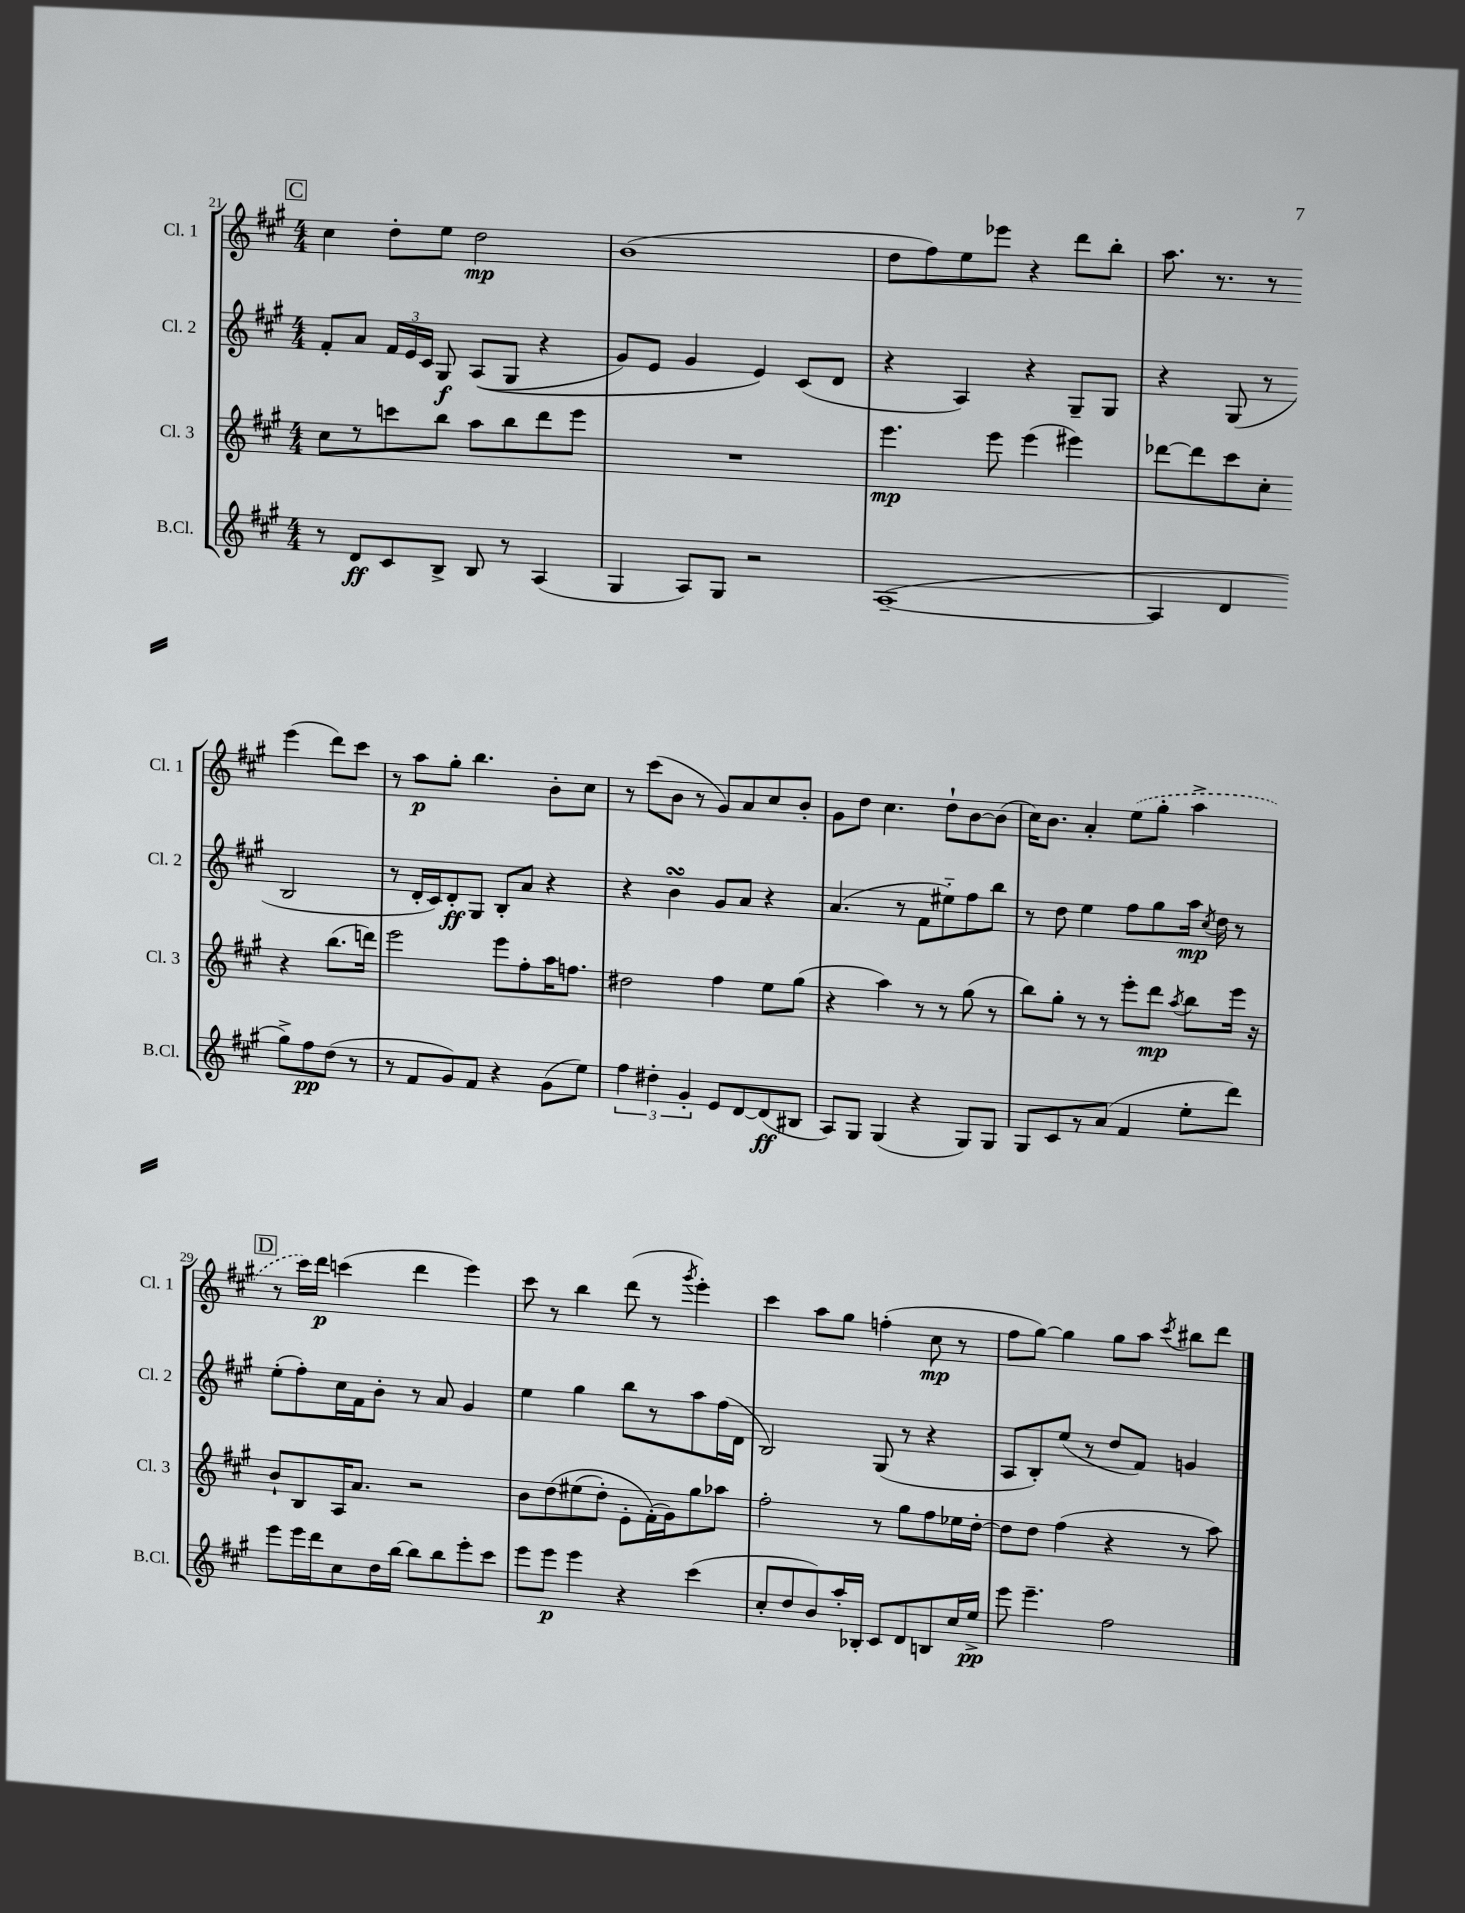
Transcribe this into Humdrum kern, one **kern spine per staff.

**kern	**dynam	**kern	**dynam	**kern	**dynam	**kern	**dynam
*part4	*part4	*part3	*part3	*part2	*part2	*part1	*part1
*staff4	*staff4	*staff3	*staff3	*staff2	*staff2	*staff1	*staff1
*I"B.Cl.	*	*I"Cl. 3	*	*I"Cl. 2	*	*I"Cl. 1	*
*I'B.Cl.	*	*I'Cl. 3	*	*I'Cl. 2	*	*I'Cl. 1	*
*clefG2	*	*clefG2	*	*clefG2	*	*clefG2	*
*k[f#c#g#]	*	*k[f#c#g#]	*	*k[f#c#g#]	*	*k[f#c#g#]	*
*M4/4	*	*M4/4	*	*M4/4	*	*M4/4	*
!!LO:REH:place=s1:t=C
=21	=21	=21	=21	=21	=21	=21	=21
8r	.	8cc#\L	.	8f#'/L	.	4cc#\	.
8d/L	ff	8r	.	8a/J	.	.	.
8c#/	.	8cccn\	.	24f#/LL	.	8dd'\L	.
.	.	.	.	24e/	.	.	.
.	.	.	.	24c#/JJ	.	.	.
8B^/J	.	8bb\J	.	8G#/	f	8ee\J	.
8B/	.	8aa\L	.	((8A/L	.	2dd\	mp
8r	.	8bb\	.	8G#/J	.	.	.
(4A/	.	8ddd\	.	4r	.	.	.
.	.	8eee\J	.	.	.	.	.
=22	=22	=22	=22	=22	=22	=22	=22
4G#/	.	1r	.	8g#/L)	.	(1b	.
.	.	.	.	8e/J	.	.	.
8A/L)	.	.	.	4g#/	.	.	.
8G#/J	.	.	.	.	.	.	.
2r	.	.	.	4e/)	.	.	.
.	.	.	.	(8c#/L	.	.	.
.	.	.	.	8d/J	.	.	.
=23	=23	=23	=23	=23	=23	=23	=23
([1A~	.	4.eee\	mp	4r	.	8dd\L	.
.	.	.	.	.	.	8ff#\)	.
.	.	.	.	4A/)	.	8ee\	.
.	.	8eee\	.	.	.	8eee-X\J	.
.	.	(4eee\	.	4r	.	4r	.
.	.	4eee#X\)	.	8G#~/L	.	8ddd\L	.
.	.	.	.	8G#/J	.	8bb'\J	.
=24	=24	=24	=24	=24	=24	=24	=24
4A/]	.	[8ddd-X\L	.	4r	.	8.aa\	.
.	.	8ddd-\]	.	.	.	.	.
.	.	.	.	.	.	8.r	.
4d/	.	8ccc#\	.	(8G#/	.	.	.
.	.	8cc#'\J	.	8r	.	8r	.
8gg#^\L)	.	4r	.	2B/	.	(4eee\	.
8ff#\	pp	.	.	.	.	.	.
(8dd\J	.	(8.bb\L	.	.	.	8ddd\L)	.
8r	.	.	.	.	.	8ccc#\J	.
.	.	16dddn\Jk)	.	.	.	.	.
!!LO:LB:g=z
=25	=25	=25	=25	=25	=25	=25	=25
8r	.	2eee\	.	8r	.	8r	.
8f#/L	.	.	.	16d'/LL	.	8aa\L	p
.	.	.	.	16c#/J)	.	.	.
8g#/)	.	.	.	8d'/	ff	8gg#'\J	.
8f#/J	.	.	.	8G#/J	.	4.bb\	.
4r	.	8eee\L	.	8B'/L	.	.	.
.	.	8ff#'\	.	8a/J	.	.	.
(8g#\L	.	16aa\K	.	4r	.	8b'\L	.
.	.	8.ffn\J	.	.	.	.	.
8ee\J)	.	.	.	.	.	8cc#\J	.
=26	=26	=26	=26	=26	=26	=26	=26
6ff#\	.	2dd#X\	.	4r	.	8r	.
.	.	.	.	.	.	(8ccc#\L	.
6dd#X'\	.	.	.	.	.	.	.
.	.	.	.	4bsSSS\	.	8b\J	.
6g#'/	.	.	.	.	.	.	.
.	.	.	.	.	.	8r	.
8e/L	.	4ff#\	.	8g#/L	.	8g#/L)	.
[8d/	.	.	.	8a/J	.	8a/	.
(8d/]	ff	8ee\L	.	4r	.	8cc#/	.
8B#X/J	.	(8gg#\J	.	.	.	8b'/J	.
=27	=27	=27	=27	=27	=27	=27	=27
8A/L)	.	4r	.	(4.a/	.	8g#\L	.
8G#/J	.	.	.	.	.	8dd\J	.
(4G#/	.	4aa\)	.	.	.	4.cc#\	.
.	.	.	.	8r	.	.	.
4r	.	8r	.	8f#\L	.	.	.
.	.	8r	.	8ee#X\)	.	8dd`\L	.
8G#/L)	.	(8gg#\	.	8ff#\	.	[8b\	.
8G#/J	.	8r	.	8bb\J	.	(8b\J]	.
=28	=28	=28	=28	=28	=28	=28	=28
8G#/L	.	8bb\L)	.	8r	.	16cc#\KL)	.
.	.	.	.	.	.	8.b\J	.
8c#/	.	8gg#'\J	.	8dd\	.	.	.
8r	.	8r	.	4ee\	.	4a'/	.
(8a/J	.	8r	.	.	.	.	.
4f#/	.	8eee'\L	.	8ff#\L	.	(8ee\L	.
.	.	8ddd\J	mp	8gg#\	.	8gg#'\J	.
.	.	8qaa/	.	.	.	.	.
8ee'\L	.	8bb\L	.	16aa\Jk	mp	4aa^\	.
.	.	.	.	8qcc#/	.	.	.
.	.	.	.	16dd\	.	.	.
8ddd\J)	.	16eee\Jk	.	8r	.	.	.
.	.	16r	.	.	.	.	.
!!LO:LB:g=z
!!LO:REH:place=s1:t=D
=29	=29	=29	=29	=29	=29	=29	=29
8eee\L	.	8b`/L	.	(8ee'\L	.	8r	.
16eee\L	.	8B/	.	8ff#'\)	.	16ccc#\LL)	.
16ddd\J	.	.	.	.	.	16ddd\JJ	p
8cc#\	.	16A/K	.	16cc#\L	.	(4cccn\	.
.	.	8.a/J	.	16f#\J	.	.	.
16dd\L	.	.	.	8b'\J	.	.	.
[16bb\JJ	.	.	.	.	.	.	.
8bb\L]	.	2r	.	8r	.	4ddd\	.
8bb\	.	.	.	8a/	.	.	.
8eee'\	.	.	.	4g#/	.	4eee\)	.
8ccc#\J	.	.	.	.	.	.	.
=30	=30	=30	=30	=30	=30	=30	=30
8eee\L	.	8b\L	.	4ee\	.	8ccc#\	.
8eee\J	p	(8dd\	.	.	.	8r	.
4eee\	.	(8ee#X\	.	4gg#\	.	4bb\	.
.	.	8dd'\J)	.	.	.	.	.
4r	.	8e'\L	.	8bb\L	.	(8ddd\	.
.	.	(16f#'\L)	.	8r	.	8r	.
.	.	16g#\J)	.	.	.	.	.
.	.	.	.	.	.	8qggg#/	.
(4ccc#\	.	8gg#\	.	8aa\	.	4eee'\)	.
.	.	8aa-X\J	.	(16ff#\L	.	.	.
.	.	.	.	16d\JJ	.	.	.
=31	=31	=31	=31	=31	=31	=31	=31
8cc#'/L	.	2ff#'\	.	2B/)	.	4ccc#\	.
8dd/	.	.	.	.	.	.	.
8b/)	.	.	.	.	.	8aa\L	.
16aa'/L	.	.	.	.	.	8gg#\J	.
16B-X'/JJ	.	.	.	.	.	.	.
8c#/L	.	8r	.	(8G#/	.	(4ffn'\	.
8d/	.	8gg#\L	.	8r	.	.	.
8Bn/	.	8ff#\	.	4r	.	8cc#\	mp
16cc#/L	.	16ee-X\L	.	.	.	8r	.
16ee^/JJ	pp	[16dd'\JJ	.	.	.	.	.
=32	=32	=32	=32	=32	=32	=32	=32
8eee\	.	8dd\L]	.	8A/L	.	8ff#\L	.
4.eee~\	.	8dd\J	.	8B'/)	.	[8gg#\J)	.
.	.	(4ff#\	.	(8ee/J	.	4gg#\]	.
.	.	.	.	8r	.	.	.
2ff#\	.	4r	.	8dd/L	.	8gg#\L	.
.	.	.	.	8f#/J)	.	8aa\J	.
.	.	.	.	.	.	8qccc#/	.
.	.	8r	.	4gn/	.	8bb#X\L	.
.	.	8aa\)	.	.	.	8ddd\J	.
==	==	==	==	==	==	==	==
*-	*-	*-	*-	*-	*-	*-	*-
